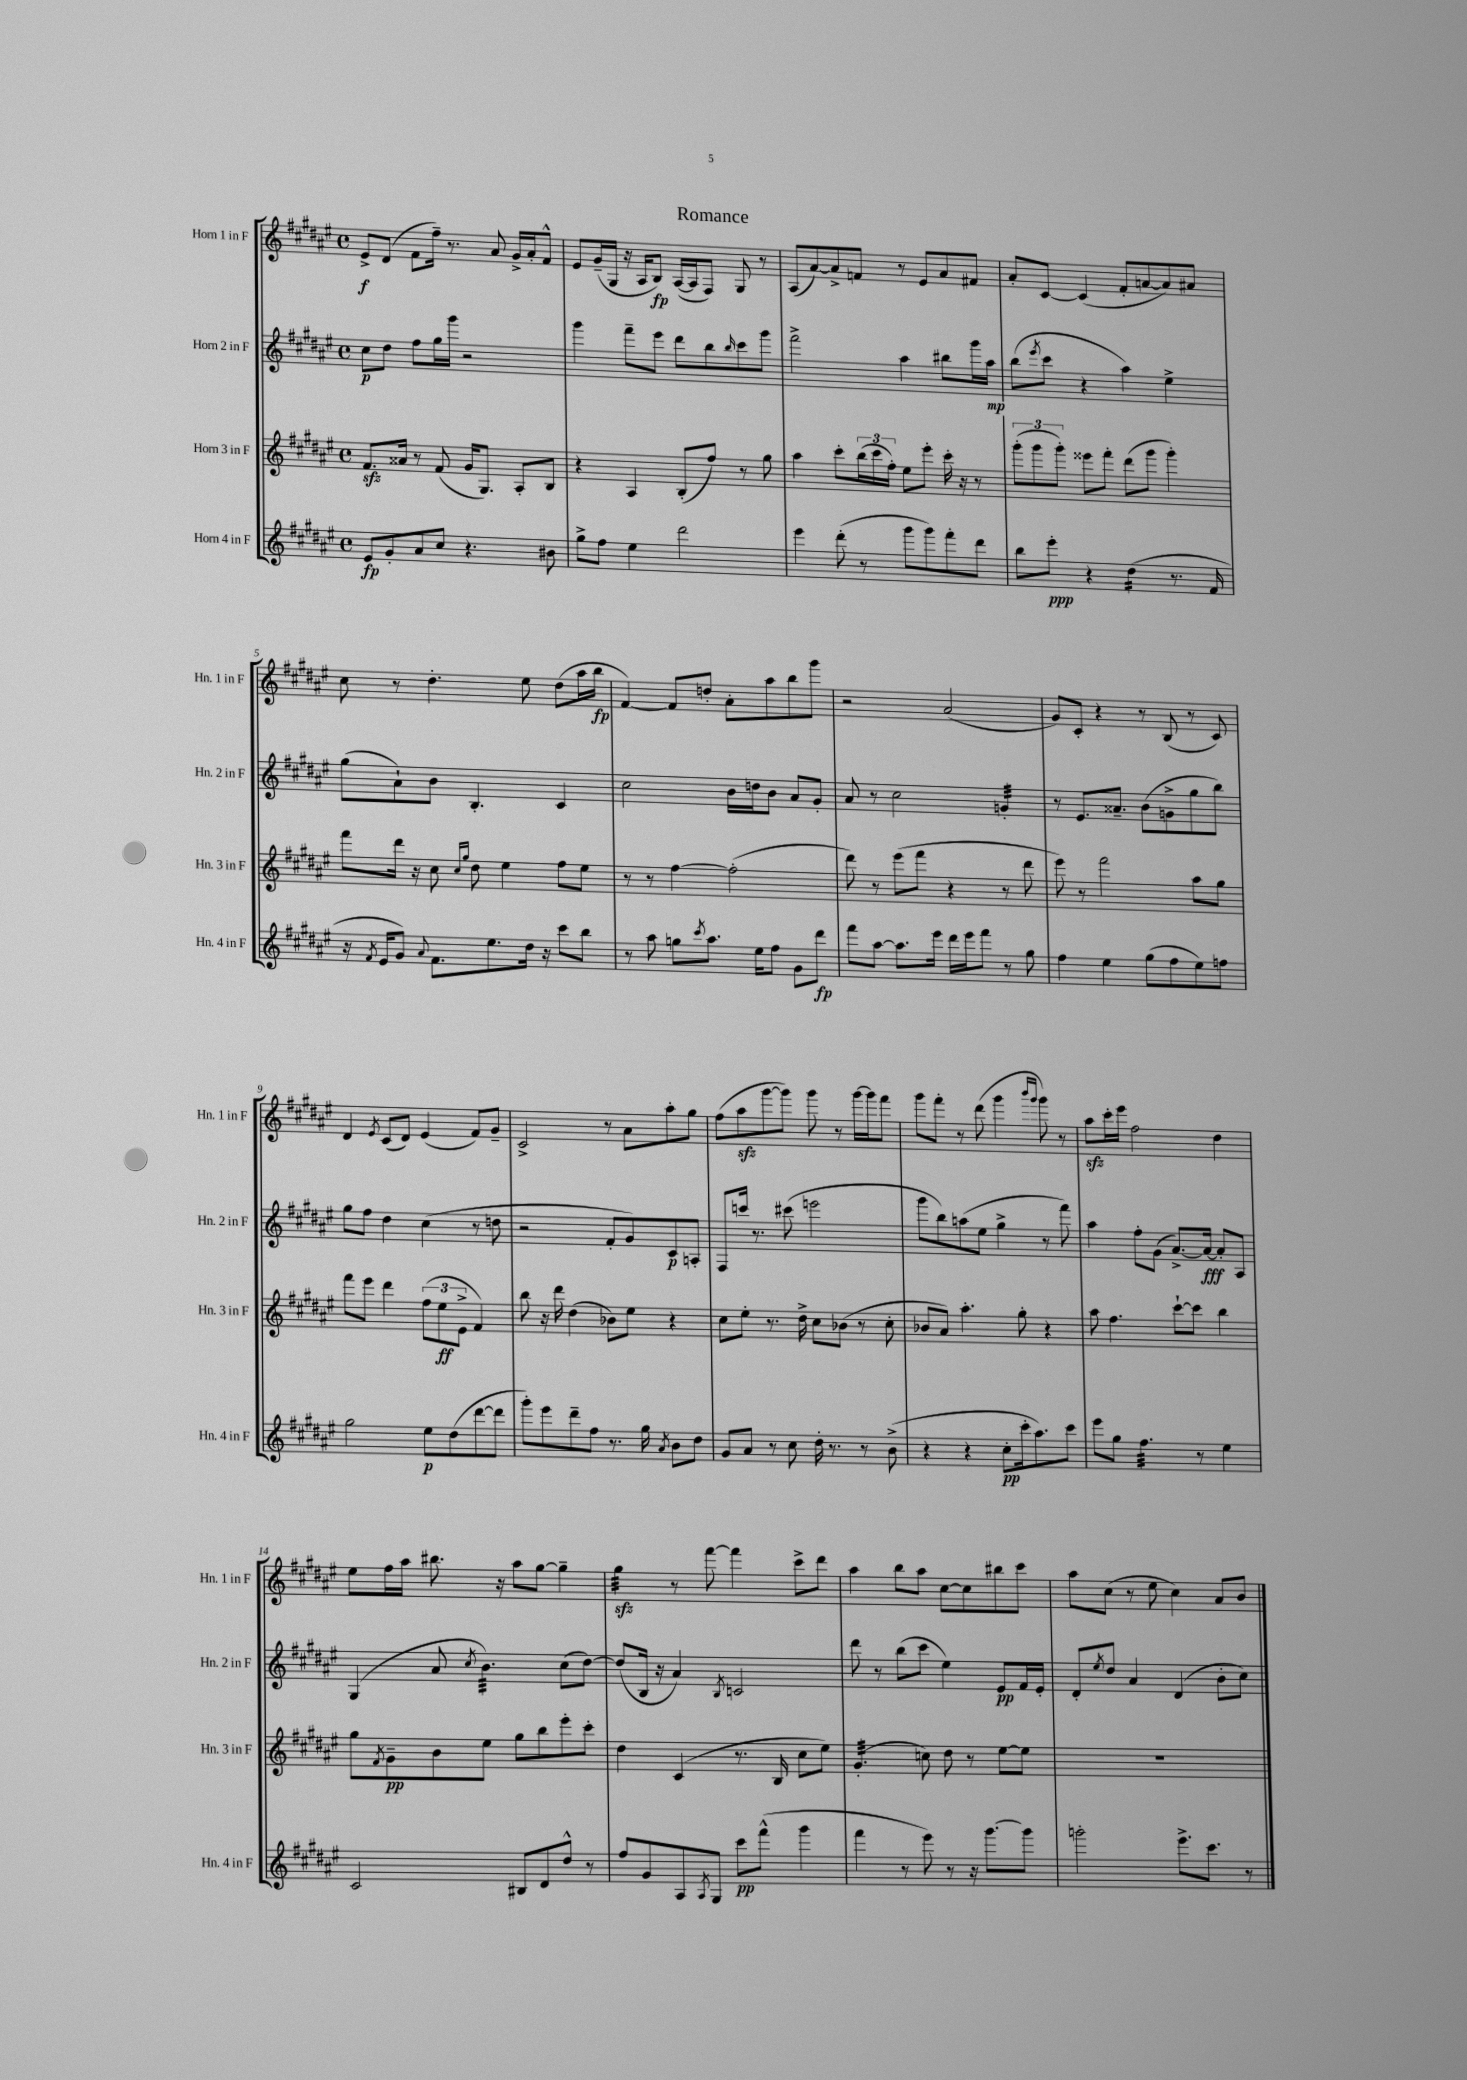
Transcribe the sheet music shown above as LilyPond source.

\header { title = "Romance" }
<<
\new StaffGroup <<
\new Staff = "s0" \with { instrumentName = "Horn 1 in F" shortInstrumentName = "Hn. 1 in F" } {
    \clef treble \key fis \major \defaultTimeSignature \time 4/4
    eis'8->\f dis'8( fis'8 fis''16--) r8. ais'8 gis'16-> ais'16-. fis'8-^ |
    eis'8 gis'16--( gis16 r16 ais16 b8\fp) ais16~( ais16 fis8) gis8 r8 |
    ais8( ais'8~) ais'8-> f'8 r8 eis'8 ais'8 fis'8 |
    ais'8-. cis'8~ cis'4( fis'8-. a'8~ a'8) ais'8 |
    cis''8 r8 dis''4.-. eis''8 dis''8( ais''16 b''16\fp |
    fis'4~) fis'8 d''8-. ais'8-. ais''8 b''8 gis'''8 |
    r2 ais'2( |
    gis'8) cis'8-. r4 r8 b8( r8 cis'8) |
    dis'4 \acciaccatura { eis'8 } cis'8( dis'8) eis'4( fis'8) gis'8-- |
    cis'2-> r8 ais'8 ais''8-. gis''8 |
    fis''8( ais''8\sfz gis'''8~ gis'''8) gis'''8 r8 gis'''16~ gis'''16 fis'''8 |
    gis'''8 fis'''8-. r8 dis'''8( gis'''4 \grace { b'''16 gis'''16 } gis'''8) r8 |
    ais''8\sfz cis'''16-. eis'''16 fis''2 dis''4 |
    eis''8 fis''16 ais''16 bis''8. r16 ais''8 gis''8~ gis''4-- |
    gis''4:32\sfz r8 fis'''8~ fis'''4 cis'''8-> dis'''8 |
    ais''4 b''8 ais''8 cis''8~ cis''8 bis''8 cis'''8 |
    ais''8 cis''8( r8 eis''8 cis''4) ais'8 b'8 \bar "|." |
}
\new Staff = "s1" \with { instrumentName = "Horn 2 in F" shortInstrumentName = "Hn. 2 in F" } {
    \clef treble \key fis \major \defaultTimeSignature \time 4/4
    cis''8\p dis''8 fis''8 gis''16 gis'''16 r2 |
    gis'''4 fis'''8-- eis'''8 dis'''8 b''8 \grace { b''16 } cis'''8 gis'''8 |
    fis'''2-> ais''4 bis''8 gis'''16 ais''16\mp |
    b''8( \acciaccatura { eis'''8 } cis'''8 r4 ais''4) eis''4-> |
    gis''8( ais'8-!) b'8 b4.-. cis'4 |
    cis''2 b'16 d''16 b'8 ais'8 gis'8-. |
    ais'8 r8 cis''2 g'4:32-. |
    r8 eis'8. aisis'8.-- b'8( g'8-> gis''8 b''8) |
    gis''8 fis''8 dis''4 cis''4( r8 d''8 |
    r2 fis'8-. gis'8) cis'8\p a8-. |
    fis8 c'''16 r8. cis'''8( e'''2 |
    gis'''8 b''8) a''8( eis''8 gis''4-> r8 fis'''8) |
    ais''4 fis''8-. gis'8( ais'8.~->) ais'16~\fff ais'8-. ais8 |
    gis4( ais'8 \acciaccatura { cis''8 } b'4.:32) cis''8( dis''8~) |
    dis''8( b16 r16 ais'4) \acciaccatura { b8 } c'2 |
    dis'''8 r8 b''8( cis'''8 eis''4) eis'8\pp fis'16 eis'16-. |
    dis'8-. \acciaccatura { eis''8 } dis''8 ais'4 dis'4( b'8-. cis''8) \bar "|." |
}
\new Staff = "s2" \with { instrumentName = "Horn 3 in F" shortInstrumentName = "Hn. 3 in F" } {
    \clef treble \key fis \major \defaultTimeSignature \time 4/4
    fis'8.\sfz aisis'16 r8 fis'8( gis'16 gis8.) ais8-. b8 |
    r4 ais4 b8-.( fis''8) r8 gis''8 |
    ais''4 cis'''8-. \tuplet 3/2 { b''16( cis'''16 fis''16-.) } eis''8 eis'''8-. cis'''16-. r16 r8 |
    \tuplet 3/2 { gis'''8-.( gis'''8 gis'''8-.) } eisis'''8 fis'''8-. dis'''8( gis'''8 gis'''4-.) |
    fis'''8 dis'''16 r16 cis''8 \grace { cis''16 gis''16 } dis''8 eis''4 fis''8 eis''8 |
    r8 r8 fis''4~ fis''2-.( |
    dis'''8) r8 eis'''8( fis'''8 r4 r8 dis'''8 |
    eis'''8) r8 fis'''2 ais''8 gis''8 |
    fis'''8 eis'''8 dis'''4 \tuplet 3/2 { fis''8( eis''8\ff eis'8-> } fis'4) |
    b''8 r16 dis'''16 dis''4( bes'8) eis''8 r4 |
    cis''8 eis''8-. r8. dis''16-> cis''8 bes'8( r8 cis''8-. |
    bes'8 ais'8) ais''4.-. gis''8-. r4 |
    ais''8 fis''4. cis'''8~-! cis'''8 b''4 |
    gis''8 \acciaccatura { fis'8 } gis'8--\pp b'8 eis''8 gis''8 b''8 eis'''8-. cis'''8-. |
    dis''4 cis'4( r8. b16 cis''8 eis''8) |
    gis'4.:32-.( c''8) dis''8 r8 eis''8~ eis''8 |
    R1 \bar "|." |
}
\new Staff = "s3" \with { instrumentName = "Horn 4 in F" shortInstrumentName = "Hn. 4 in F" } {
    \clef treble \key fis \major \defaultTimeSignature \time 4/4
    eis'8\fp gis'8-. ais'8 cis''8 r4. bis'8 |
    gis''8-> fis''8 eis''4 dis'''2 |
    eis'''4 dis'''8-.( r8 gis'''8 gis'''8) fis'''8-. dis'''8 |
    b''8 eis'''8-.\ppp r4 dis''4:16( r8. fis'16 |
    r16 \acciaccatura { fis'8 } eis'16 gis'8) \appoggiatura { ais'8 } fis'8. eis''8. dis''16 r16 cis'''8 b''8 |
    r8 ais''8 g''8 \acciaccatura { cis'''8 } ais''8. eis''16 fis''8 gis'8 dis'''8\fp |
    fis'''8 ais''8~ ais''8. eis'''16 dis'''16 eis'''16 fis'''8 r8 gis''8 |
    fis''4 eis''4 gis''8( fis''8 eis''8) f''8 |
    gis''2 eis''8\p dis''8( dis'''8~ dis'''8 |
    gis'''8-.) eis'''8 dis'''8-- fis''8 r8. gis''16 \acciaccatura { ais'8 } b'8 dis''8 |
    gis'8 ais'8 r8 cis''8 dis''16-. r8. r8 b'8->( |
    r4 r4 cis''8-.\pp cis'''16-. ais''8.) cis'''8 |
    eis'''8 gis''8 fis''4.:32 r8 eis''4 |
    cis'2 bis8 dis'8 dis''8-^ r8 |
    fis''8 gis'8 ais8 \acciaccatura { ais8 } gis8 cis'''8\pp fis'''8-^( gis'''4 |
    fis'''4 r8 eis'''8) r8 r16 gis'''8.~ gis'''8 |
    g'''2-. eis'''8.-> cis'''8. r8 \bar "|." |
}
>>
>>
